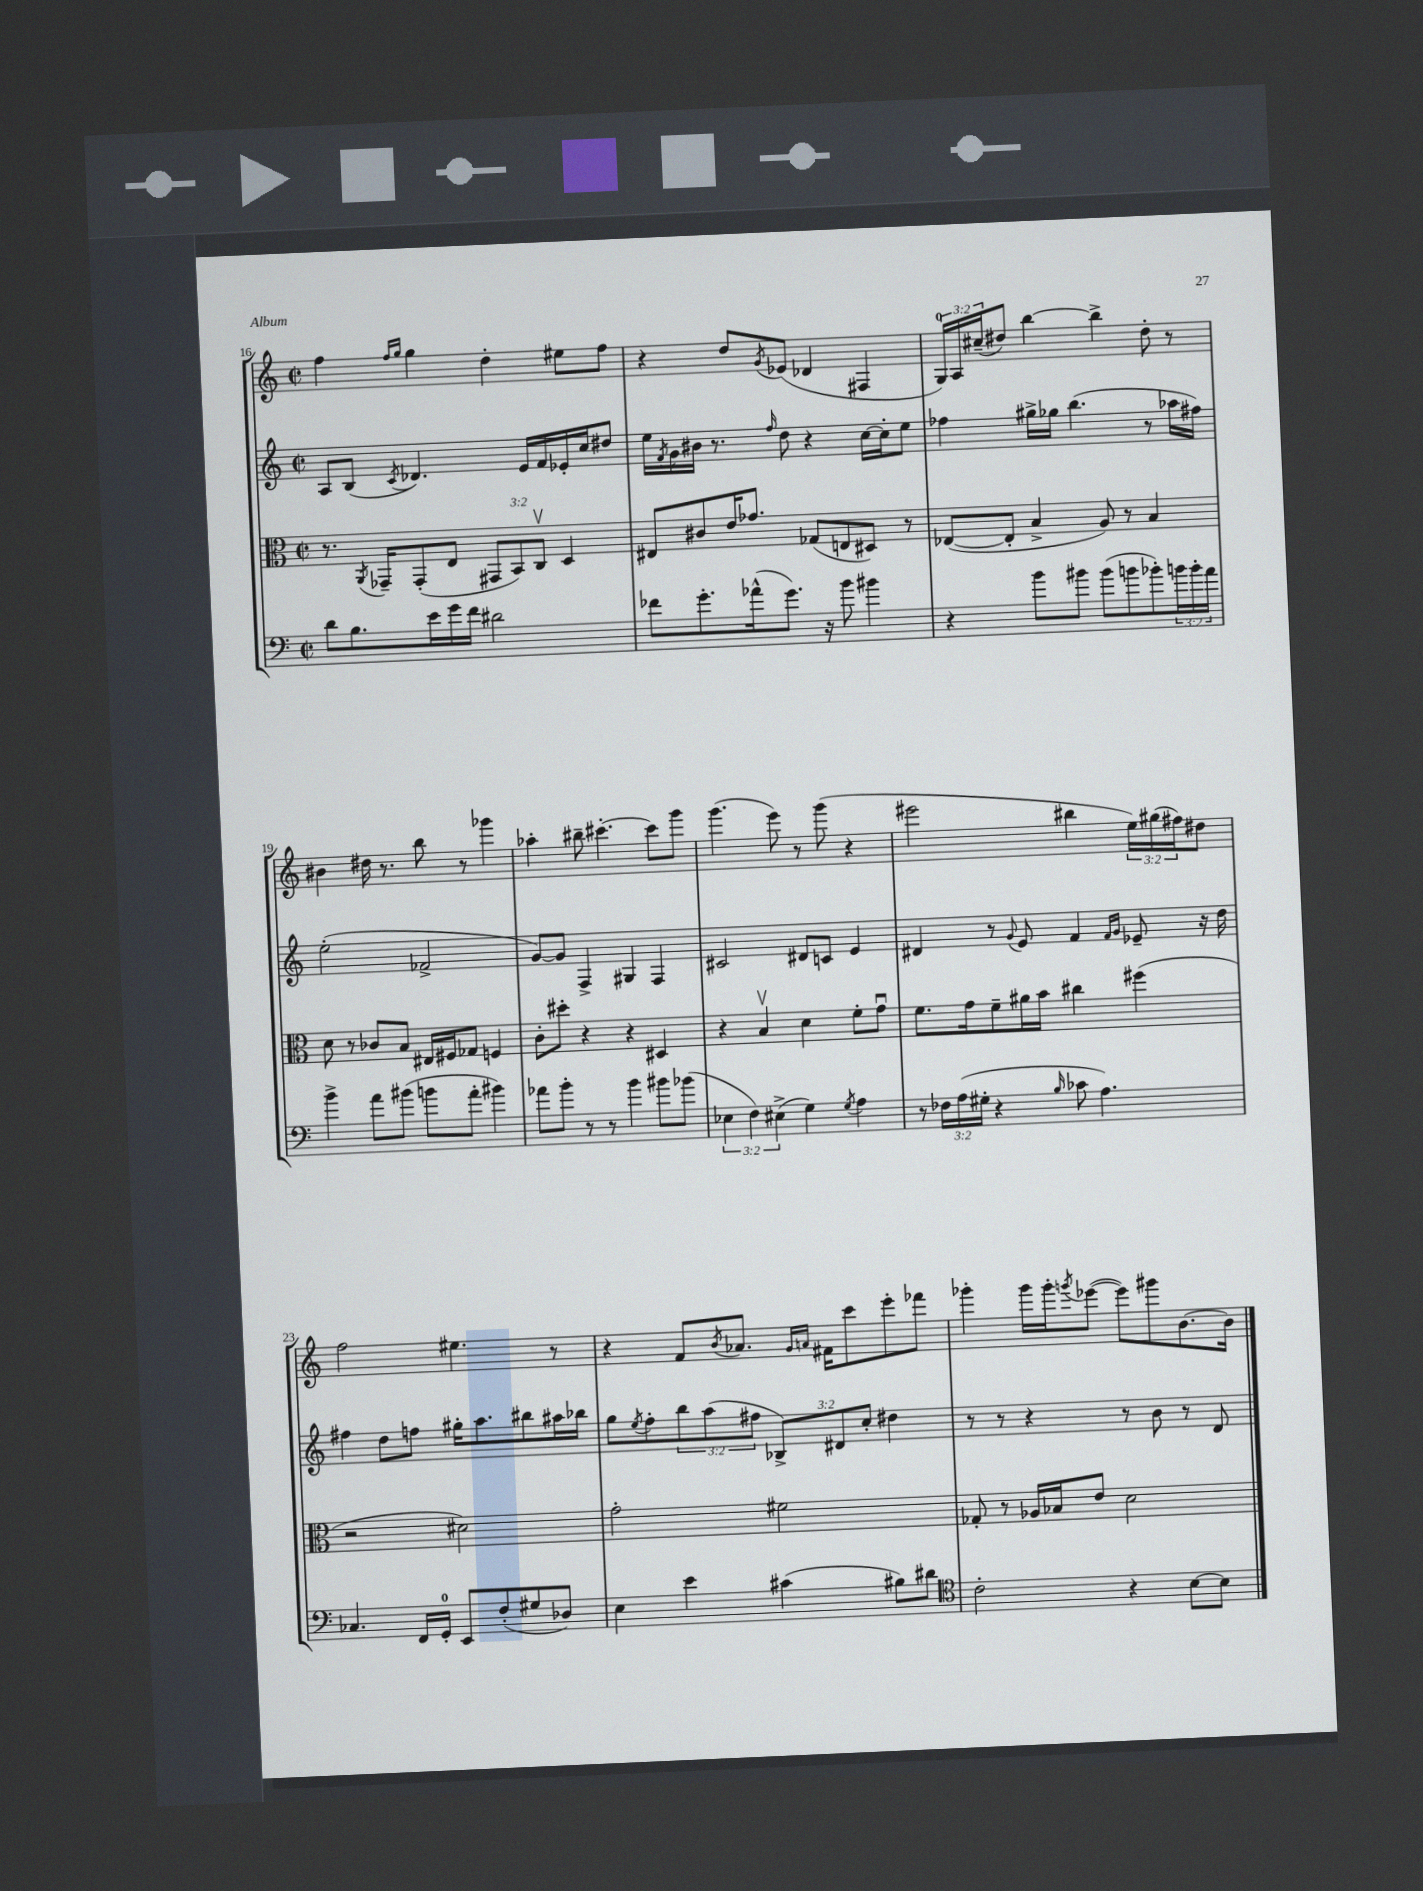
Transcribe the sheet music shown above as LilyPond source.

<<
\new StaffGroup <<
\new Staff = "s0" {
    \clef treble \key c \major \defaultTimeSignature \time 2/2 \override Staff.TupletNumber.text = #tuplet-number::calc-fraction-text
    f''4 \grace { f''16 g''16 } g''4 d''4-. eis''8 f''8 |
    r4 d''8 \acciaccatura { g'8 } ees'8( des'4 fis4 |
    \tuplet 3/2 { g16-0) a16 cis''16--( } dis''8) b''4~ b''4-> dis''8-. r8 |
    bis'4 dis''16 r8. b''8 r8 ges'''4 |
    aes''4-. bis''8-- cis'''4.~-. cis'''8 g'''8 |
    g'''4.( e'''8) r8 g'''8( r4 |
    eis'''2 bis''4 \tuplet 3/2 { e''16) gis''16( fis''16) } dis''8 |
    f''2 eis''4. r8 |
    r4 f'8 \acciaccatura { b'8 } aes'8. \grace { g'16 a'16 } fis'16 c'''8 e'''8-. fes'''8 |
    ges'''4-. ges'''16 ges'''16-. \acciaccatura { g'''8 } ees'''8~( ees'''8) gis'''8 b'8.~ b'16 \bar "|." |
}
\new Staff = "s1" {
    \clef treble \key c \major \defaultTimeSignature \time 2/2 \override Staff.TupletNumber.text = #tuplet-number::calc-fraction-text
    a8 b8( \acciaccatura { c'8 } des'4.) e'16 f'16 ees'16-. c''16 dis''8 |
    e''16 \acciaccatura { f'8 } g'16 bis'16 r8. \grace { f''16 } d''8 r4 c''16~ c''16-. e''8 |
    fes''4 gis''16-> ges''16 b''4.( r8 aes''16 fis''16) |
    e''2-.( fes'2-> |
    g'8~) g'8 f4-> gis4 f4 |
    cis'2 dis'8 c'8 e'4 |
    dis'4 r8 \appoggiatura { g'8 } e'8 f'4 \grace { f'16 g'16 } ees'8-- r16 d''16 |
    fis''4 d''8 f''8 gis''16-. a''8. bis''8 ais''16 bes''16 |
    g''8 \acciaccatura { e''8 } f''8-. \tuplet 3/2 { b''8 a''8( fis''8 } \tuplet 3/2 { bes8->) dis'8 c''8-. } dis''4 |
    r8 r8 r4 r8 b'8 r8 d'8 \bar "|." |
}
\new Staff = "s2" {
    \clef alto \key c \major \defaultTimeSignature \time 2/2 \override Staff.TupletNumber.text = #tuplet-number::calc-fraction-text
    r8. \acciaccatura { a,8 } ges,16-- ges,8-.( e8 \tuplet 3/2 { gis,8 b,8) c8\upbow } d4 |
    eis8 cis'8 e'16 ges'8. ges8( e8 dis8) r8 |
    ees8~( ees8-. b4-> a8) r8 b4 |
    d'8 r8 ces'8 b8 eis16 fis16 ges8 f4 |
    c'8-. dis''8-. r4 r4 dis4 |
    r4 b4\upbow d'4 f'8-. g'8\downbow |
    f'8. g'16 f'8-- ais'16 b'16 cis''4 fis''4( |
    r2 dis'2) |
    g'2-. fis'2 |
    ges8-. r8 aes16 bes16 e'8 d'2 \bar "|." |
}
\new Staff = "s3" {
    \clef bass \key c \major \defaultTimeSignature \time 2/2 \override Staff.TupletNumber.text = #tuplet-number::calc-fraction-text
    d'8 b8. e'16 g'16 f'16 dis'2 |
    fes'8 g'8.-. aes'16-^( g'8.) r16 b'8 bis'4 |
    r4 b'8 bis'8 bis'8( b'8 bes'8-.) \tuplet 3/2 { b'16 b'16-. a'16 } |
    b'4-> a'8 bis'8( b'8 a'8-. bis'4) |
    aes'8 b'8-. r8 r8 b'4 bis'8 bes'8( |
    \tuplet 3/2 { ees4 f4) eis4->( } g4) \acciaccatura { g8 } a4 |
    r8 \tuplet 3/2 { fes16 a16( gis16-. } r4 \grace { b16 } ces'8 a4.) |
    ces4. f,16 g,16-0-. e,8 f8-.( gis8 des8) |
    e4 e'4 cis'4( bis8) dis'8 |
    \clef tenor c'2-. r4 b8~ b8 \bar "|." |
}
>>
>>
\layout { \context { \Score currentBarNumber = #16 } }
